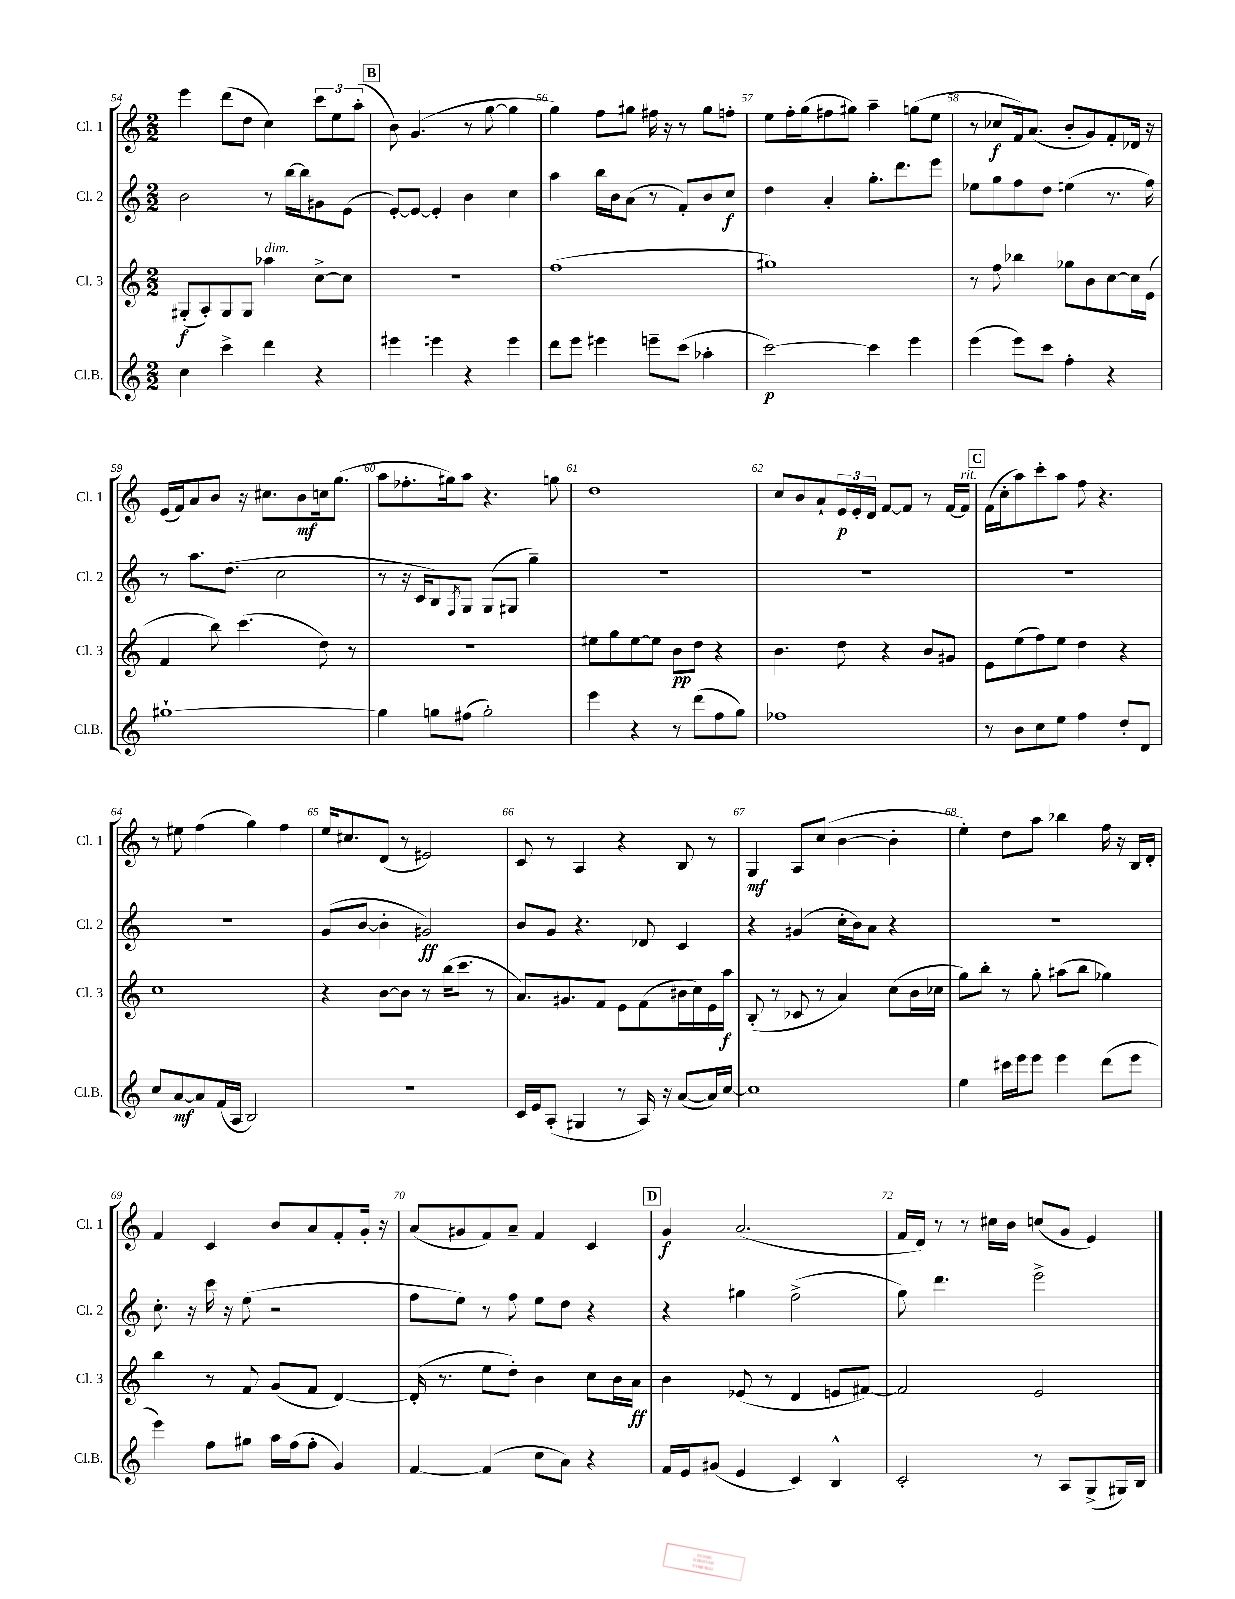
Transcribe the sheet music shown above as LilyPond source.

<<
\new StaffGroup <<
\new Staff = "s0" \with { instrumentName = "Cl. 1" shortInstrumentName = "Cl. 1" } {
    \clef treble \key c \major \numericTimeSignature \time 2/2
    e'''4 d'''8( d''8 c''4) \tuplet 3/2 { c'''8 e''8 a''8-.( } |
    \mark \markup { \box "B" } b'8) g'4.( r8 g''8~ g''4 |
    g''4) f''8 gis''8 fis''16 r16 r8 gis''8 f''8-. |
    e''8 f''16-. g''16( fis''8 gis''8) a''4-- g''8( e''8 |
    r8 ces''8\f f'16) a'8.( b'8-. g'8) f'8-. des'16 r16 |
    e'16( f'16) a'8 b'8 r16 cis''8. b'8\mf c''16 g''8.( |
    a''8 fes''8.-. gis''16) a''8 r4. g''8 |
    d''1 |
    c''8 b'8 a'8-! \tuplet 3/2 { e'16\p e'16-. d'16 } f'8~ f'8 r8 f'16~ f'16^\markup { \italic "rit." } |
    \mark \markup { \box "C" } f'16( c''16-. a''8) c'''8-. a''8 f''8 r4. |
    r8 eis''8 f''4( g''4) f''4 |
    e''16 cis''8. d'8( r8 eis'2) |
    c'8 r8 a4 r4 b8 r8 |
    g4\mf a8 c''8( b'4~ b'4-. |
    e''4-.) d''8 a''8 bes''4 f''16 r16 b16 d'16-. |
    f'4 c'4 b'8 a'8 f'8-. g'16-. r16 |
    a'8( gis'8 f'8) a'8-- f'4 c'4 |
    \mark \markup { \box "D" } g'4\f a'2.( |
    f'16 d'16) r8 r8 cis''16 b'16 c''8( g'8 e'4) \bar "|." |
}
\new Staff = "s1" \with { instrumentName = "Cl. 2" shortInstrumentName = "Cl. 2" } {
    \clef treble \key c \major \numericTimeSignature \time 2/2
    b'2 r8 b''16~ b''16 gis'8 e'8( |
    \mark \markup { \box "B" } e'8~-.) e'8~ e'4-. b'4 c''4 |
    a''4 b''16 b'16 a'8( r8 f'8-.) b'8 c''8\f |
    d''4 a'4-. g''8.-. d'''8. e'''8 |
    ees''8 g''8 f''8 d''8 e''4( r8. f''16) |
    r8 a''8. d''8.( c''2 |
    r8 r16 c'16 b8) \acciaccatura { f8 } g8 g8( gis8 g''4--) |
    R1 |
    R1 |
    \mark \markup { \box "C" } R1 |
    R1 |
    g'8( b'8~ b'4-. gis'2\ff) |
    b'8 g'8 r4. des'8 c'4 |
    r4 gis'4( c''16-. b'16) a'8 r4 |
    R1 |
    c''8.-. r16 c'''16 r16 e''8( r2 |
    f''8 e''8) r8 f''8 e''8 d''8 r4 |
    \mark \markup { \box "D" } r4 gis''4 f''2->( |
    g''8) d'''4. e'''2-> \bar "|." |
}
\new Staff = "s2" \with { instrumentName = "Cl. 3" shortInstrumentName = "Cl. 3" } {
    \clef treble \key c \major \numericTimeSignature \time 2/2
    gis8-.\f( a8-.) gis8 gis8 aes''4^\markup { \italic "dim." } c''8~-> c''8 |
    \mark \markup { \box "B" } R1 |
    f''1( |
    gis''1) |
    r8 f''8 bes''4 ges''8 b'8 c''8~ c''16 e'16( |
    f'4 b''8) c'''4.( d''8) r8 |
    R1 |
    eis''8 g''8 eis''8~ eis''8 b'8\pp d''8 r4 |
    b'4. d''8 r4 b'8 gis'8 |
    \mark \markup { \box "C" } e'8 e''8( f''8) e''8 d''4 r4 |
    c''1 |
    r4 b'8~ b'8 r8 b''16( c'''8. r8 |
    a'8.) gis'8. f'8 e'8 f'8( bis'16 c''16) e'16 a''16\f |
    b8-.( r8 ces'8 r8 a'4) c''8( b'16 ces''16 |
    g''8) b''8-. r8 g''8-. ais''8( b''8 ges''4) |
    b''4 r8 f'8 g'8( f'8 d'4~) |
    d'16-.( r8. e''8 d''8-.) b'4 c''8 b'16 a'16\ff |
    \mark \markup { \box "D" } b'4 ees'8( r8 d'4 e'8 fis'8~) |
    fis'2 e'2 \bar "|." |
}
\new Staff = "s3" \with { instrumentName = "Cl.B." shortInstrumentName = "Cl.B." } {
    \clef treble \key c \major \numericTimeSignature \time 2/2
    c''4 c'''4-> d'''4 r4 |
    \mark \markup { \box "B" } eis'''4 e'''4 r4 e'''4 |
    d'''8 e'''8 eis'''4 e'''8-- c'''8( aes''4-. |
    c'''2~\p) c'''4 e'''4 |
    e'''4( e'''8) c'''8 f''4-. r4 |
    gis''1~-! |
    gis''4 g''8 fis''8( g''2-.) |
    e'''4 r4 r8 d'''8( f''8 g''8) |
    fes''1 |
    \mark \markup { \box "C" } r8 b'8 c''8 e''8 f''4 d''8-. d'8 |
    c''8 a'8~\mf a'8 f'16( a16 b2) |
    R1 |
    c'16 e'16 a8-.( gis4 r8 a16) r16 a'8~( a'16) c''16~ |
    c''1 |
    e''4 cis'''16 e'''16 e'''8 e'''4 d'''8( e'''8 |
    e'''4) f''8 gis''8 a''16 f''16( f''8-. g'4) |
    f'4~ f'4( c''8 a'8) r4 |
    \mark \markup { \box "D" } f'16 e'16 gis'8( e'4 c'4) b4-^ |
    c'2-. r8 a8 g8->( gis16) b16 \bar "|." |
}
>>
>>
\layout { \context { \Score currentBarNumber = #54 \override BarNumber.break-visibility = ##(#f #t #t) barNumberVisibility = #all-bar-numbers-visible } }
